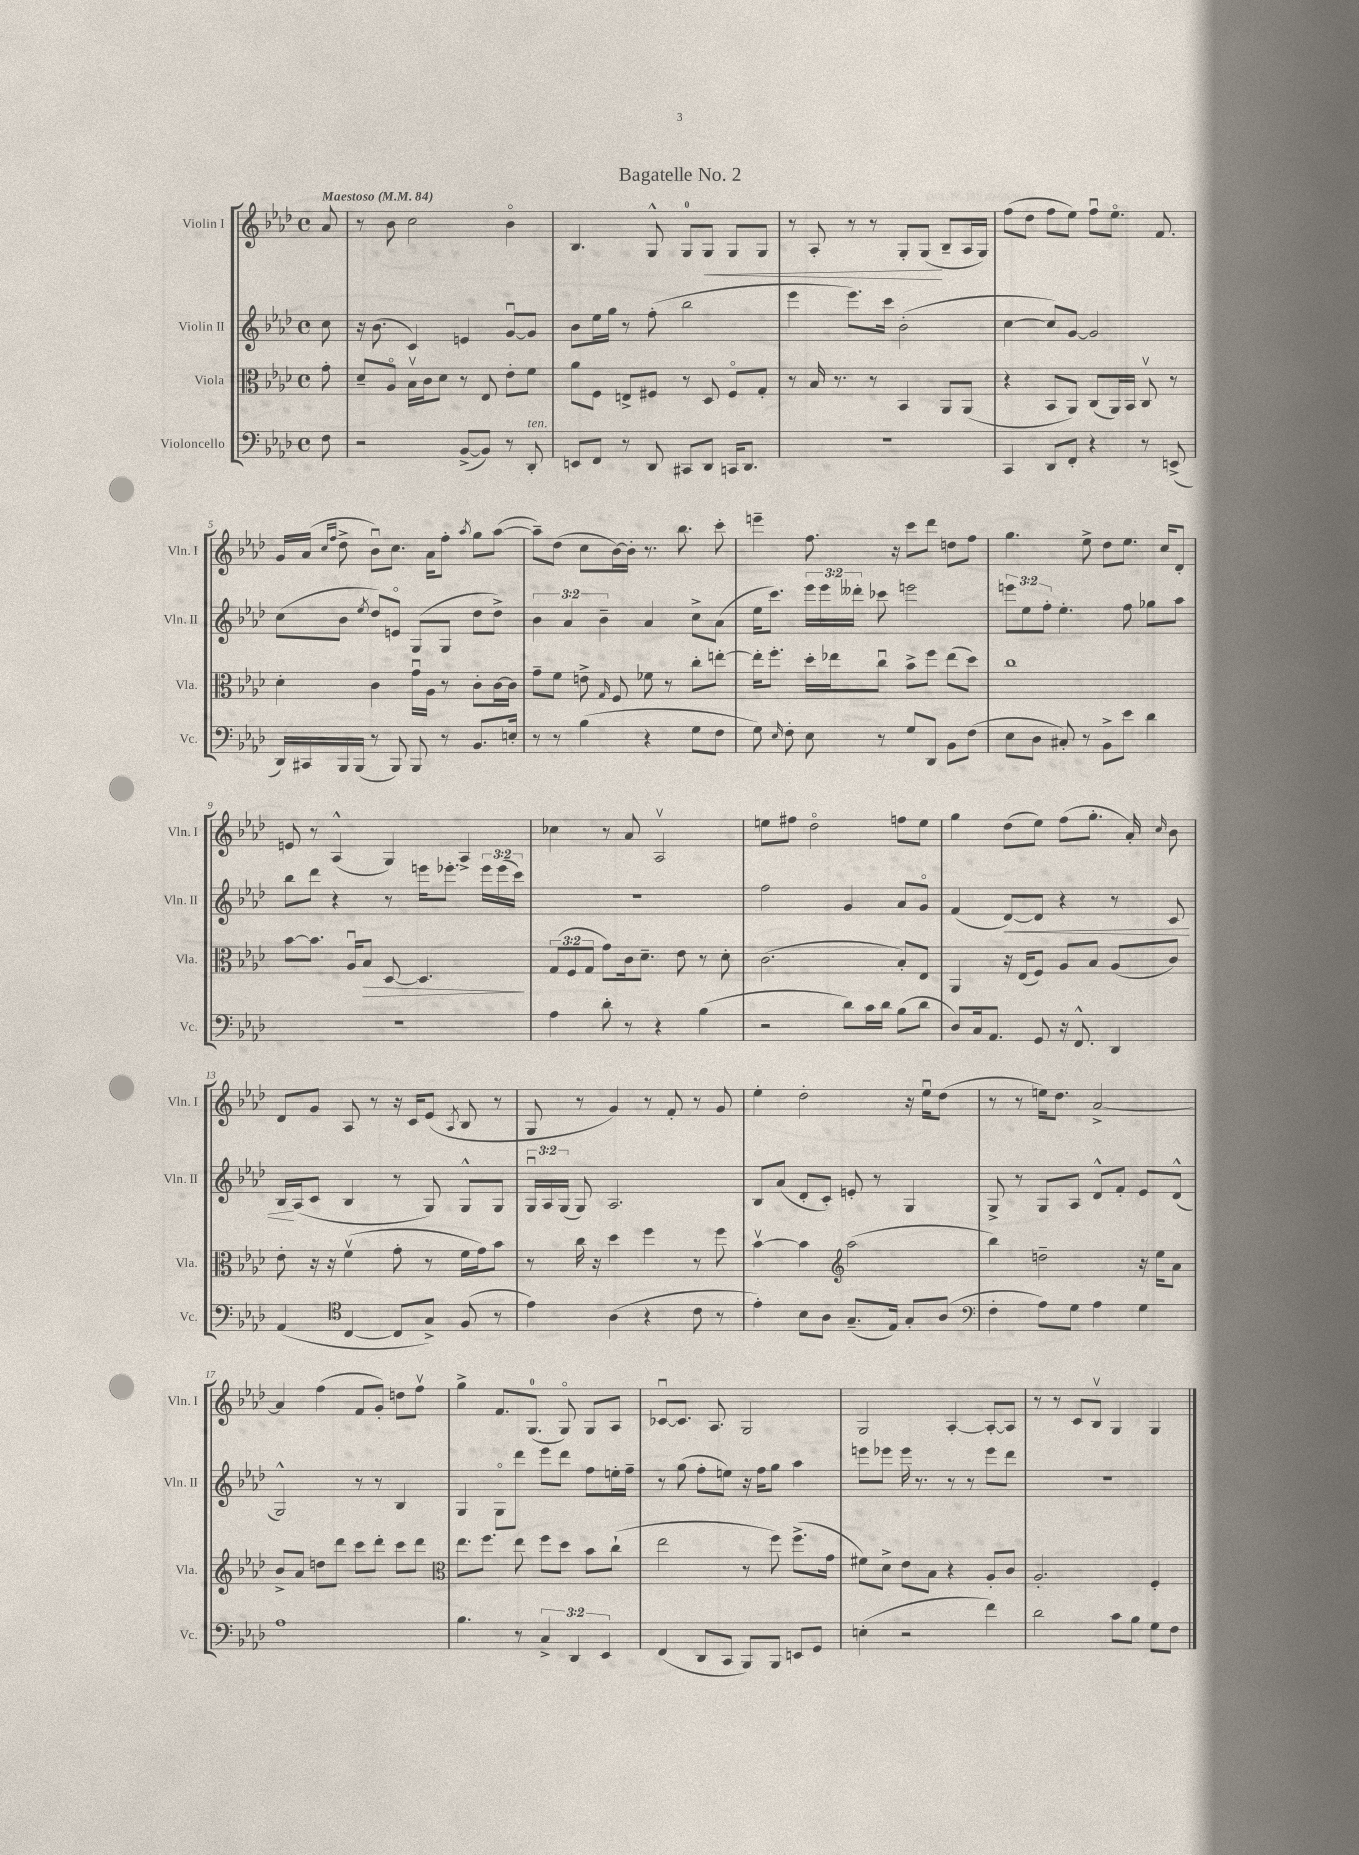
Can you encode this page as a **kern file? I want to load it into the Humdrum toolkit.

**kern	**kern	**kern	**kern
*staff4	*staff3	*staff2	*staff1
*clefF4	*clefC3	*clefG2	*clefG2
*k[b-e-a-d-]	*k[b-e-a-d-]	*k[b-e-a-d-]	*k[b-e-a-d-]
*M4/4	*M4/4	*M4/4	*M4/4
*met(c)	*met(c)	*met(c)	*met(c)
*MM84	*MM84	*MM84	*MM84
8F\	8g'\	8cc\	8a-/
=	=	=	=
2r	8d-~/L	16r	8r
.	.	(8.b-\	.
.	8A-o/J	.	8b-\
.	16B-v\LL	4c/)	2cc\
.	16c\J	.	.
.	8d-\J	.	.
([8BB-^/L	8r	4e/	.
8BB-/]J)	8E-/	.	.
8r	8e-'\L	[8gu/L	4b-o\
8DD-'/	8f\J	8g/]J	.
=	=	=	=
8EE/L	8a-\L	8b-\L	4.B-/
8FF/J	8F\J	16ee-\L	.
.	.	16gg\JJ	.
8r	8E^/L	8r	.
8DD-/	8F#/J	(8ff'\	8G^^/
8CC#/L	8r	2bb-\	8G/L
8DD-/J	8D-/	.	8G/J
16CC/LK	8F#o/L	.	8G/L
8.DD-/J	.	.	.
.	8G'/J	.	8G/J
=	=	=	=
1r	8r	4eee-\	8r
.	16B-/	.	8A-'/
.	8.r	.	.
.	.	8.eee-\L)	8r
.	8r	.	8r
.	.	16ccc\Jk	.
.	4BB-/	(2b-'\	8G'/L
.	.	.	(8G/J
.	8AA-/L	.	8B-~/L
.	(8AA-/J	.	16A-/L
.	.	.	16G/JJ)
=	=	=	=
4CC/	4r	[4cc\	(8ff\L
.	.	.	8dd-\J
8DD-/L	8BB-/L	8cc/]L)	8ff\L
8FF'/J	8AA-/J)	[8g/J	8ee-\J)
4r	(8C/L	2g/]	8ffu\L
.	16AA-/L)	.	8.ee-o\J
.	16BB-/JJ	.	.
8r	8Cv/	.	.
.	.	.	8.f/
(8EE^/	8r	.	.
=	=	=	=
16DD-/LL)	4d-'\	(8cc\L	16g/LL
16CC#/	.	.	(16a-/JJ
.	.	.	16qqcc/LL
.	.	.	16qqff/JJ
16BBB-/	.	8b-\J	8dd-^\
(16BBB-/JJ	.	.	.
.	.	8qee-/	.
8r	4c\	8dd-/L)	8b-u\L)
8BBB-/)	.	8eo/J	8.cc\J
8BBB-/	16gu\LL	(8G/L	.
.	16A-\JJ	.	16a-\LK
8r	8r	8G/J	8ff'\J
.	.	.	8qaa-/
8.BB-/L	8c'\L	8dd-\L	8gg\L
.	[16c\L	8dd-^\J)	([8aa-\J
16E'/Jk	16c\]JJ	.	.
=	=	=	=
8r	8g~\L	6b-\	8aa-~\]L)
8r	8f\J	.	(8dd-\J
.	.	6a-/	.
(4B-\	8e^\	.	8cc\L
.	.	6b-~\	.
.	16qqG/	.	.
.	8F/	.	[16b-\L)
.	.	.	16b-'\]JJ
4r	8f-\	4a-/	8.r
.	8r	.	.
.	.	.	8.bb-\
8G\L	8cc'\L	8cc^\L	.
8F\J	[8ee'\J	(8a-\J	8ccc'\
=	=	=	=
8G\)	16ee'\]LK	16ee-\LK	4eee~\
.	8.ff'\J	8.ccc\J)	.
16qqE-/	.	.	.
8F'\	.	.	.
8E-\	16dd-'\LL	24eee-\LL	8.ff\
.	.	24eee-\	.
.	16ee-\J	.	.
.	.	24ddd--'\JJ	.
8r	8ccu\J	8ccc-\	.
.	.	.	16r
8G/L	8b-^\L	2eee\	8ccc\L
8DD-/J	8ff\J	.	8ddd-\J
8BB-\L	(8ee-\L	.	8dd\L
(8F\J	8dd-\J)	.	8ff\J
=	=	=	=
8E-\L	1cc	12eee\L	4.gg\
.	.	12ee-\	.
8D-\J	.	.	.
.	.	12ff'\J	.
8C#'/)	.	4.ee-'\	.
8r	.	.	8ee-^\
8BB-^\L	.	.	8dd-\L
8e-\J	.	8ff\	8.ee-\J
4d-\	.	8gg-\L	.
.	.	.	16cc/LK
.	.	8aa-\J	8d-'/J
=	=	=	=
1r	[8b-\L	8bb-\L	8e/
.	8.b-\]J	8ddd-\J	8r
.	.	4r	(4A-^^/
.	16A-u/LK	.	.
.	8B-/J	.	.
.	[8D-/	8r	4G/)
.	4.D-/]	16eee\LK	.
.	.	8.eee-'\J	.
.	.	.	4A-^/
.	.	24eee-\LL	.
.	.	(24eee-\	.
.	.	24ccc\JJ)	.
=	=	=	=
4A-\	(12G/L	1r	4cc-\
.	12F/	.	.
.	12G/J	.	.
8d-'\	8g\L)	.	8r
8r	16c\k	.	8a-/
.	8.d-~\J	.	.
4r	.	.	2A-v/
.	8e-\	.	.
(4B-\	8r	.	.
.	8d-'\	.	.
=	=	=	=
2r	(2.c\	2ff\	8ee\L
.	.	.	8ff#\J
.	.	.	2dd-o\
8d-\L)	.	4g/	.
16c\L	.	.	.
16d-\JJ	.	.	.
(8B-\L	8B-'/L)	8a-/L	8ff\L
8d-\J	8E-/J	8go/J	8ee\J
=	=	=	=
8D-/L)	4AA-/	(4f/	4gg\
16C/k	.	.	.
8.AA-/J	.	.	.
.	16r	[8d-/L)	(8dd-\L
.	(16E-/LK	.	.
8GG/	8F/J)	8d-/]J	8ee-\J)
16r	8A-/L	4r	(8ff\L
8.FF^^/	.	.	.
.	8B-/J	.	8.gg'\J
4DD-/	(8A-/L	8r	.
.	.	.	16a-'/)
.	.	.	16qqcc/
.	8c/J)	8c/	8b-\
=	=	=	=
(4AA-/	8e-'\	16B-/LL	8d-/L
.	.	(16A-/J	.
.	16r	8c/J	8g/J
.	16r	.	.
*clefC4	*	*	*
[4C/	(4fv\	4B-/	8A-/
.	.	.	8r
8C/]L	8g'\	8r	16r
.	.	.	16c/LK
8G^/J)	8r	8G/)	(8e-/J
.	.	.	8qA-/
(8F/	16f\LL	8G^^/L	8B-/
.	16g\J)	.	.
8r	8b-\J	8G/J	8r
=	=	=	=
4e-\)	8r	24Gu/LL	8G/
.	.	24A-/	.
.	.	(24G/JJ	.
.	16cc\	8G/)	8r
.	16r	.	.
(4A-\	4dd-\	2.A-/	4g/)
4r	4ff\	.	8r
.	.	.	8f'/
8c\	8r	.	8r
8r	8ff\	.	8g/
=	=	=	=
4e-'\)	[4b-v\	8B-/L	4ee-'\
.	.	(8a-/J	.
8B-\L	4b-\]	8d-'/L	2dd-'\
8A-\J	.	8c'/J)	.
*	*clefG2	*	*
(8.G~/L	(2aa-\	8e'/	.
.	.	8r	.
16E-/Jk)	.	.	.
8G'/L	.	4G/	16r
.	.	.	16ee-u\LK
(8A-/J	.	.	(8dd-\J
=	=	=	=
*clefF4	*	*	*
4F'\	4bb-\)	8G^/	8r
.	.	8r	8r
8A-\L)	2dd~\	8G/L	16ee\LK)
.	.	.	8.dd-\J
8G\J	.	8A-/J	.
4A-\	.	8d-^^/L	[2a-^/
.	.	8f'/J	.
4G\	16r	8e-/L	.
.	16ee-\LK	.	.
.	8a-\J	(8d-^^/J	.
=	=	=	=
1A-	8b-^/L	2G^^/)	4a-/]
.	8a-/J	.	.
.	8dd\L	.	(4ff\
.	8ddd-\J	.	.
.	8ccc\L	8r	8f/L
.	8ddd-'\J	8r	8g'/J)
.	8ccc\L	4B-/	8dd\L
.	8ddd-\J	.	8ffv\J
=	=	=	=
*	*clefC3	*	*
4.B-\	8.ee-\L	4G/	4gg^\
.	8.ff\J	.	.
.	.	8Go\L	8.f/L
8r	8ee-\	8ddd-\J	.
.	.	.	(8.G/J
6C^/	8ff\L	8eee-\L	.
.	8dd-\J	8ddd-\J	8Go/)
6DD-/	.	.	.
.	8b-\L	8ff\L	8G/L
6EE-/	.	.	.
.	(8cc`\J	16ee'\L	8A-/J
.	.	16ff~\JJ	.
=	=	=	=
(4FF/	2ee-\	8r	[8c-u/L
.	.	(8gg\	8.c-/]J
8DD-/L	.	8ff'\L	.
.	.	.	8.A-/
8CC/J	.	8ee\J)	.
8BBB-/L)	8r	16r	2G/
.	.	16ff\LK	.
8BBB-/J	8ff\)	8gg\J	.
8EE/L	(8.ff^\L	4aa-\	.
8GG/J	.	.	.
.	16g\Jk	.	.
=	=	=	=
(4E'\	8f#\L)	8eee\L	2G/
.	8d-^\J	8eee-\J	.
2r	8e-\L	16eee-\	.
.	.	8.r	.
.	8B-\J	.	.
.	4r	8r	[4A-'/
.	.	8r	.
4f\)	8A-'/L	8eee-\L	8A-'/_L
.	8c/J	8ddd-\J	8A-/]J
=	=	=	=
2d-\	2.A-'/	1r	8r
.	.	.	8r
.	.	.	8c/L
.	.	.	8B-v/J
8c\L	.	.	4G/
8B-\J	.	.	.
8G\L	4F'/	.	4G/
8F\J	.	.	.
==	==	==	==
*-	*-	*-	*-
